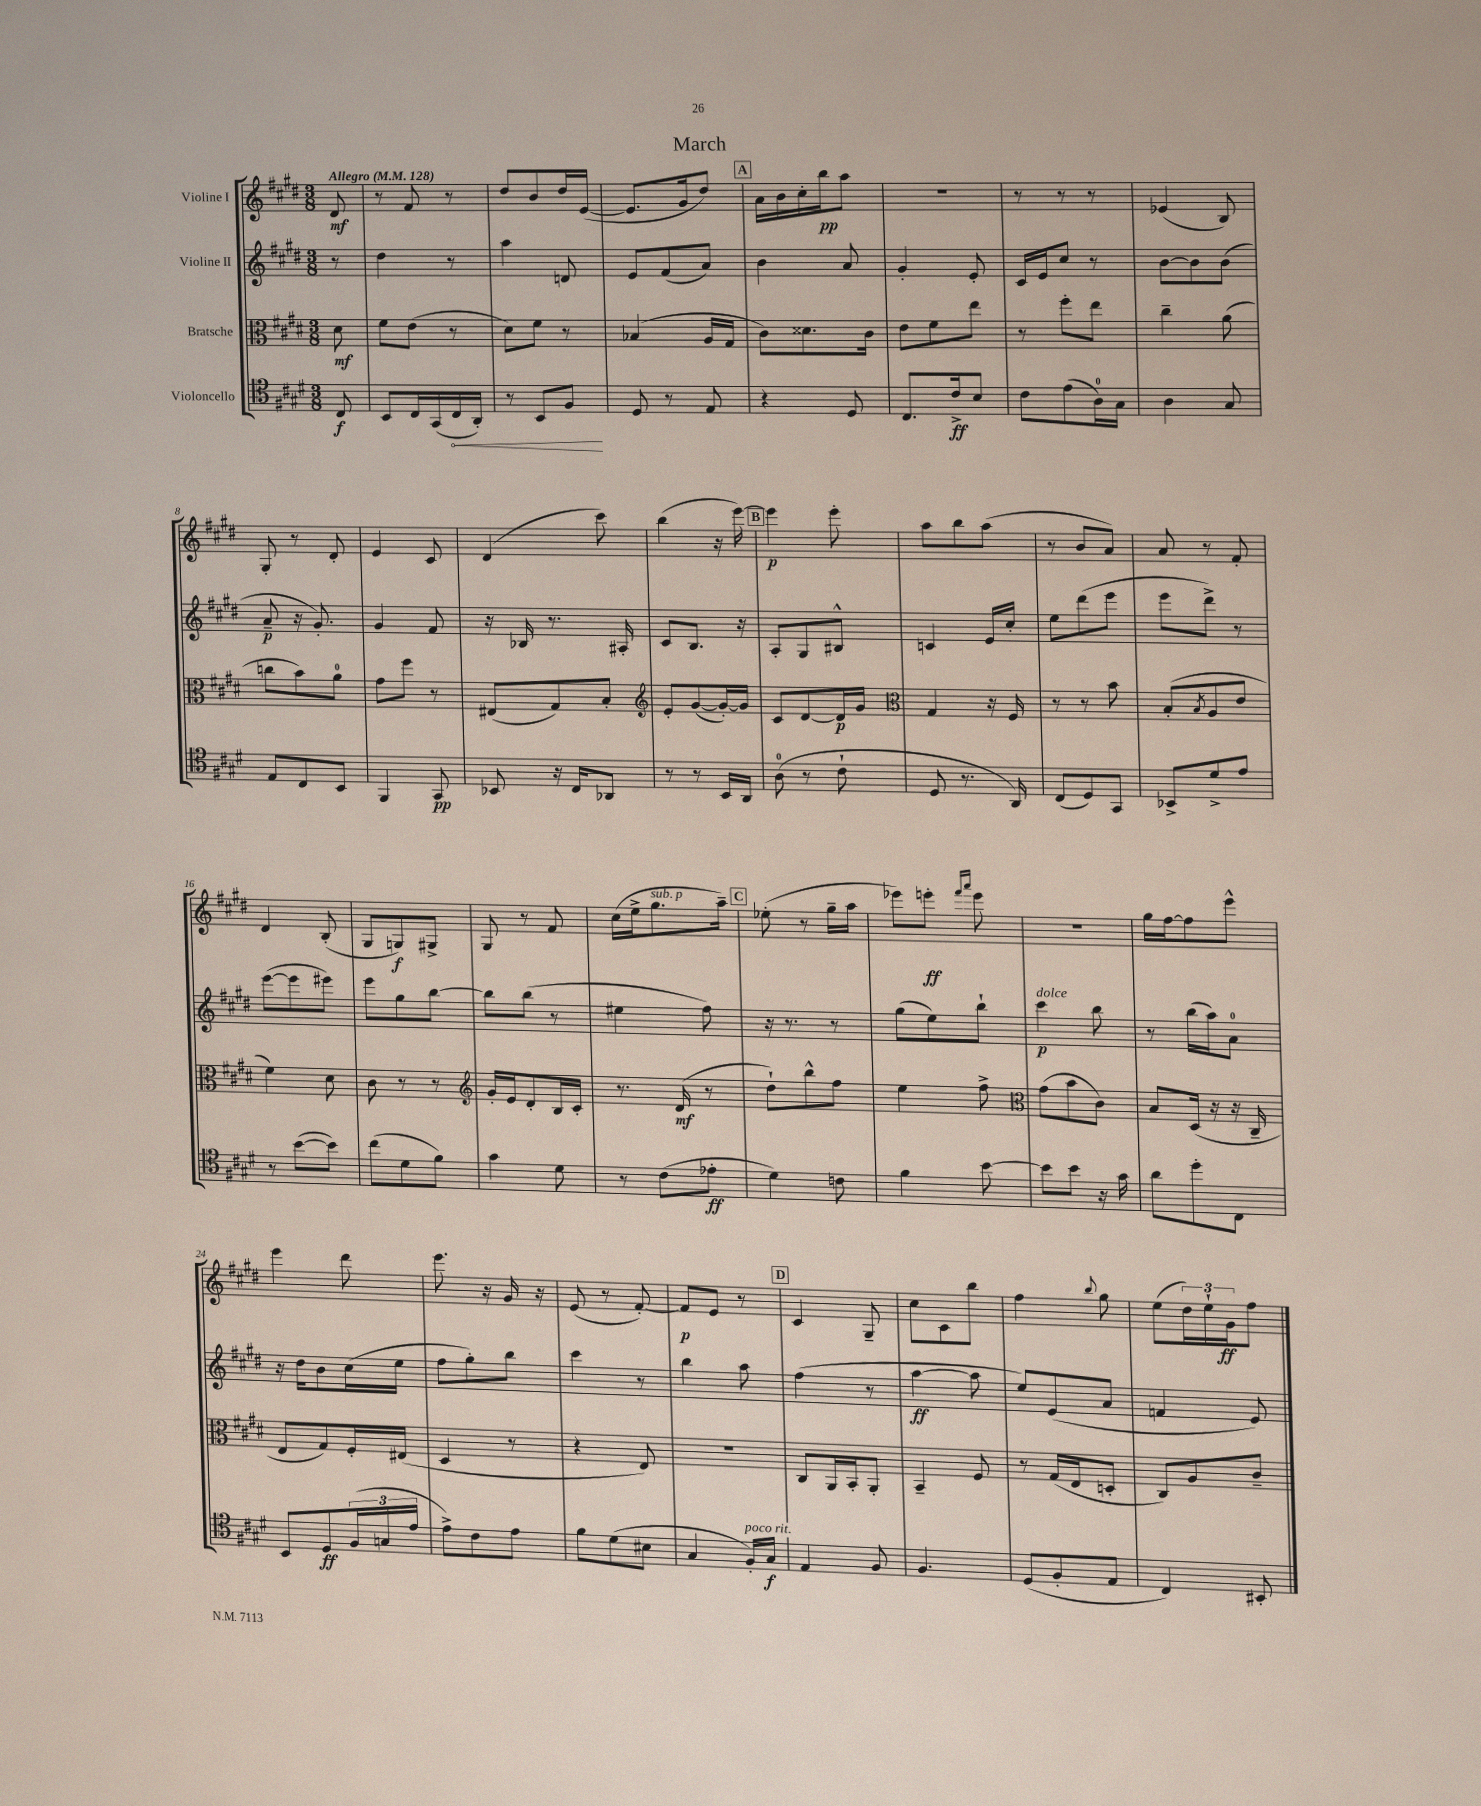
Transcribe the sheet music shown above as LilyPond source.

\header { title = "March" }
<<
\new StaffGroup <<
\new Staff = "s0" \with { instrumentName = "Violine I" } {
    \clef treble \key e \major \numericTimeSignature \time 3/8 \partial 8 \tempo "Allegro" 4 = 128
    dis'8\mf |
    r8 fis'8 r8 |
    dis''8 b'8 dis''16 e'16~( |
    e'8. gis'16 dis''8) |
    \mark \markup { \box "A" } a'16 b'16 cis''16-. b''16\pp a''8 |
    R4. |
    r8 r8 r8 |
    ees'4( b8) |
    gis8-. r8 dis'8-. |
    e'4 cis'8 |
    dis'4( cis'''8) |
    b''4( r16 e'''16~) |
    \mark \markup { \box "B" } e'''4\p e'''8-. |
    a''8 b''8 a''8( |
    r8 b'8 a'8) |
    a'8 r8 fis'8-. |
    dis'4 b8-.( |
    gis8 g8\f) gis8-> |
    gis8 r8 fis'8 |
    cis''16( e''16-> gis''8.^\markup { \italic "sub. p" } a''16--) |
    \mark \markup { \box "C" } ees''8-.( r8 gis''16-- a''16 |
    ees'''8) e'''8-.\ff \grace { fis'''16 a'''16 } e'''8 |
    R4. |
    gis''16 fis''16~ fis''8 e'''8-^ |
    e'''4 dis'''8 |
    e'''8. r16 gis'16 r16 |
    e'8( r8 fis'8~-.) |
    fis'8\p e'8 r8 |
    \mark \markup { \box "D" } cis'4 gis8-- |
    cis''8 cis'8 b''8 |
    fis''4 \appoggiatura { b''8 } gis''8 |
    e''8( \tuplet 3/2 { dis''16) e''16-! gis'16\ff } fis''8 \bar "|." |
}
\new Staff = "s1" \with { instrumentName = "Violine II" } {
    \clef treble \key e \major \numericTimeSignature \time 3/8 \partial 8
    r8 |
    dis''4 r8 |
    a''4 d'8 |
    e'8 fis'8( a'8) |
    \mark \markup { \box "A" } b'4 a'8 |
    gis'4-. e'8-. |
    cis'16 e'16 cis''8 r8 |
    b'8~ b'8 b'8( |
    a'8--\p r16 gis'8.-.) |
    gis'4 fis'8 |
    r16 bes16 r8. ais16-. |
    cis'8 b8. r16 |
    \mark \markup { \box "B" } a8-. gis8 bis8-^ |
    c'4 e'16 cis''16-. |
    e''8 dis'''8( e'''8 |
    e'''8 dis'''8->) r8 |
    e'''8~( e'''8 eis'''8) |
    e'''8 gis''8 b''8~ |
    b''8 b''8( r8 |
    eis''4 fis''8) |
    \mark \markup { \box "C" } r16 r8. r8 |
    gis''8( e''8) b''8-! |
    cis'''4\p^\markup { \italic "dolce" } b''8 |
    r8 b''16( a''16) a'8-0 |
    r16 dis''16 b'8 cis''16( e''16 |
    fis''8 gis''8-.) b''8 |
    cis'''4 r8 |
    b''4 a''8 |
    \mark \markup { \box "D" } fis''4( r8 |
    a''4~\ff a''8 |
    e''8) e'8( a'8 |
    f'4 e'8) \bar "|." |
}
\new Staff = "s2" \with { instrumentName = "Bratsche" } {
    \clef alto \key e \major \numericTimeSignature \time 3/8 \partial 8
    dis'8\mf |
    fis'8 e'8( r8 |
    dis'8) fis'8 r8 |
    bes4( a16 gis16 |
    \mark \markup { \box "A" } cis'8) disis'8. cis'16 |
    e'8 fis'8 e''8 |
    r8 fis''8-. e''8 |
    cis''4-- a'8( |
    c''8 b'8) a'8-0 |
    gis'8 fis''8 r8 |
    eis8( gis8) b8-. |
    \clef treble e'8-. gis'8~( gis'16~-.) gis'16 |
    \mark \markup { \box "B" } cis'8 dis'8~ dis'16\p gis'16 |
    \clef alto gis4 r16 fis16 |
    r8 r8 b'8 |
    b8-.( \acciaccatura { b8 } a8 e'8 |
    fis'4) dis'8 |
    cis'8 r8 r8 |
    \clef treble gis'16-. e'16 dis'8-. b16 cis'16-. |
    r8. dis'16\mf( r8 |
    \mark \markup { \box "C" } dis''8-!) b''8-^ fis''8 |
    e''4 fis''8-> |
    \clef alto gis'8( b'8 cis'8) |
    b8 dis16( r16 r16 cis16-- |
    e8 gis8) fis16-. eis16( |
    dis4 r8 |
    r4 e8) |
    R4. |
    \mark \markup { \box "D" } cis8 a,16 b,16-. a,8-. |
    b,4-- fis8 |
    r8 gis16( e16 d8-. |
    cis8) a8 cis'8-- \bar "|." |
}
\new Staff = "s3" \with { instrumentName = "Violoncello" } {
    \clef tenor \key e \major \numericTimeSignature \time 3/8 \partial 8
    cis8\f |
    b,8 cis16 gis,16( \once \override Hairpin.circled-tip = ##t cis16\< a,16-.) |
    r8 b,8 fis8\! |
    dis8 r8 e8 |
    \mark \markup { \box "A" } r4 dis8 |
    cis8. cis'16->\ff b8 |
    cis'8 e'8( a16-0) gis16 |
    a4 gis8 |
    e8 cis8 b,8 |
    fis,4 gis,8\pp |
    bes,8 r16 cis16 aes,8 |
    r8 r8 b,16 a,16 |
    \mark \markup { \box "B" } a8-0( r8 cis'8-! |
    dis8 r8. a,16) |
    cis8( dis8) gis,8 |
    bes,8-> dis'8-> e'8 |
    r8 b'8~( b'8) |
    cis''8( dis'8 fis'8) |
    gis'4 dis'8 |
    r8 cis'8( ees'8-.\ff |
    \mark \markup { \box "C" } dis'4) c'8 |
    fis'4 b'8~ |
    b'8 b'8 r16 gis'16 |
    a'8 dis''8-. cis8 |
    b,8 dis8\ff \tuplet 3/2 { fis16( g16 e'16 } |
    e'8->) cis'8 e'8 |
    fis'8 dis'8( bis8 |
    gis4 fis16-.^\markup { \italic "poco rit." }) gis16\f |
    \mark \markup { \box "D" } e4 fis8 |
    fis4. |
    dis8( fis8-. e8 |
    cis4) bis,8-. \bar "|." |
}
>>
>>
